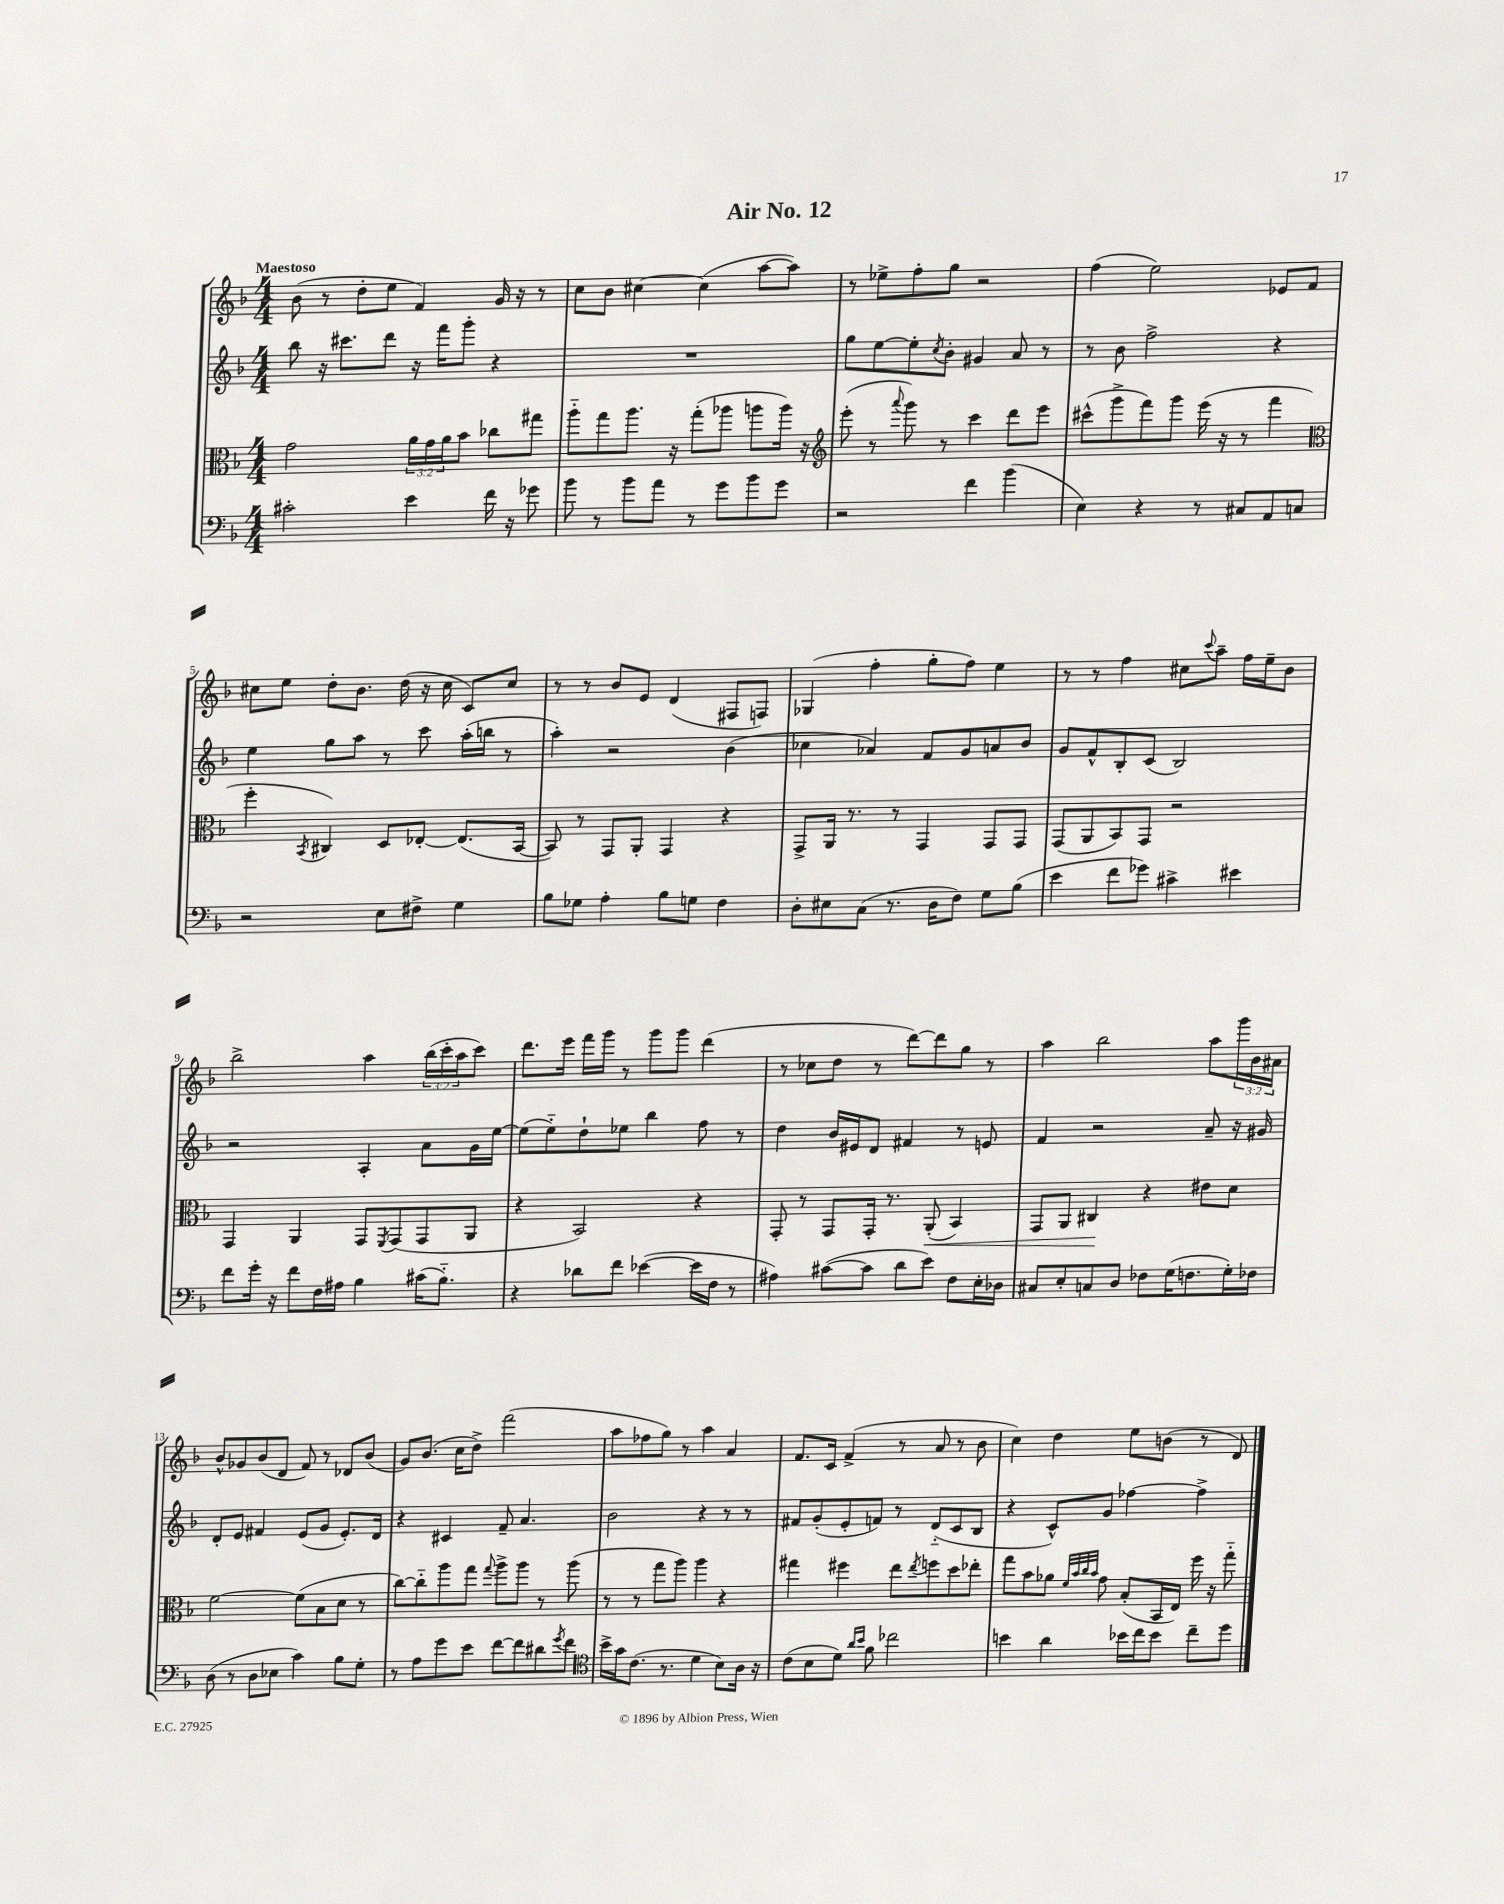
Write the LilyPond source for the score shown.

\header { title = "Air No. 12" }
<<
\new StaffGroup <<
\new Staff = "s0" {
    \clef treble \key f \major \numericTimeSignature \time 4/4 \override Staff.TupletNumber.text = #tuplet-number::calc-fraction-text \tempo "Maestoso"
    bes'8( r8 d''8-. e''8 f'4) g'16 r16 r8 |
    c''8 bes'8 cis''4~ cis''4( a''8~ a''8) |
    r8 ees''8-> f''8-. g''8 r2 |
    f''4( e''2) ees'8 f'8 |
    cis''8 e''8 d''8-. bes'8. d''16( r16 cis''16 c'8) cis''8 |
    r8 r8 bes'8 e'8 d'4( fis8 f8) |
    ges4( f''4-. g''8-. f''8) e''4 |
    r8 r8 f''4 cis''8 \appoggiatura { c'''8 } a''8-- f''16 e''16-- bes'8 |
    bes''2-> a''4 \tuplet 3/2 { bes''16( c'''16-. a''16 } c'''8) |
    d'''8. e'''16 f'''16 g'''16 r8 g'''8 g'''8 d'''4( |
    r8 ces''8 d''8 r8 d'''8~) d'''8 g''8 r8 |
    a''4 bes''2 a''8 \tuplet 3/2 { g'''16 bes'16 ais'16 } |
    bes'8-^ ges'8 bes'8( d'8 f'8) r8 des'8 bes'8( |
    g'8) bes'8.( c''16 d''8->) f'''2( |
    a''8 fes''8 g''8) r8 a''4 a'4 |
    f'8. c'16 f'4->( r8 a'8 r8 bes'8 |
    c''4) d''4 e''8 b'8( r8 d'8) \bar "|." |
}
\new Staff = "s1" {
    \clef treble \key f \major \numericTimeSignature \time 4/4
    bes''8 r16 cis'''8. d'''8 r16 f'''16 g'''8-. r4 |
    R1 |
    g''8 e''8~ e''8-. \acciaccatura { c''8 } bes'8-. gis'4 a'8 r8 |
    r8 bes'8 f''2-> r4 |
    e''4 g''8 a''8 r8 c'''8 a''16-.( b''16 r8 |
    a''4-.) r2 bes'4( |
    ces''4 aes'4) f'8 g'8 a'8 bes'8 |
    g'8 f'8-^ bes8-. c'8( bes2) |
    r2 a4-. a'8 g'16 e''16~ |
    e''8( e''8-_) d''8-! ees''8 bes''4 f''8 r8 |
    d''4 bes'16 eis'16 d'8 fis'4 r8 e'8 |
    f'4 r2 a'8-- r16 gis'16 |
    d'8-. e'8 fis'4 e'8( g'8 e'8.-.) d'16 |
    r4 cis'4 f'8-- a'4. |
    bes'2 r4 r8 r8 |
    fis'8 g'8-.( e'8-. f'8) r8 d'8-_( c'8 bes8 |
    r4 c'8-^) g'8 fes''4~ fes''4-> \bar "|." |
}
\new Staff = "s2" {
    \clef alto \key f \major \numericTimeSignature \time 4/4 \override Staff.TupletNumber.text = #tuplet-number::calc-fraction-text
    g'2 \tuplet 3/2 { a'16 g'16 a'16 } bes'8 ces''8 gis''8 |
    a''8-_ g''8 a''8. r16 g''8-.( aes''8 a''8 a''16) r16 |
    \clef treble e'''8-.( r8 \appoggiatura { a'''8 } g'''8) r8 c'''4 d'''8 e'''8 |
    cis'''8-^( g'''8-> f'''8) g'''8 e'''16( r16 r8 f'''4 |
    \clef alto f''4-. \acciaccatura { bes,8 } cis4) d8 ees8~-. ees8.( bes,16~ |
    bes,8) r8 g,8 a,8-. g,4 r4 |
    g,8-> a,16 r8. r8 g,4 g,8 g,8 |
    g,8( a,8 bes,8) g,8 r2 |
    g,4 a,4 g,8 \acciaccatura { f,8 } g,8( g,8 a,8 |
    r4 bes,2) r4 |
    g,8-. r8 g,8 g,16-. r8. a,8-.\<( bes,4) |
    g,8 a,8 cis4\! r4 eis'8 d'8 |
    f'2~ f'8( bes8 d'8 r8 |
    c''8~) c''8-_ a''8 g''8 \appoggiatura { g''8 } a''8-> a''8 r8 a''8( |
    r8 r8 g''8 a''8) a''4 r4 |
    gis''4 fis''4 e''8 \acciaccatura { e''8 } f''8 d''8 ees''8-. |
    g''8 bes'8 aes'8 \grace { f'32 bes'32 c''32 bes'32 } g'8 bes8-.( bes,16 e16) f''16 r16 g''8-_ \bar "|." |
}
\new Staff = "s3" {
    \clef bass \key f \major \numericTimeSignature \time 4/4
    cis'2-. e'4 f'16 r16 ges'8 |
    bes'8 r8 bes'8 a'8 r8 g'8 bes'8 g'8 |
    r2 f'4 bes'4( |
    e4) r4 r8 cis8 a,8 c8 |
    r2 e8 fis8-> g4 |
    bes8 ges8 a4-. bes8 g8 f4 |
    d8-. eis8 c8( r8. d16 f8) g8 bes8( |
    e'4 f'8 ges'8) cis'4-> eis'4 |
    f'8 g'16-. r16 f'8 f16 ais16 bes4 cis'16( bes8.-_) |
    r4 des'8 f'8 ees'4~( ees'16 f16 r8 |
    ais4) cis'8~( cis'8 d'8 e'8) f8 e16-. des16 |
    cis8 e8-. c8 d8 fes8 g16( f8. g16-.) fes16 |
    d8( r8 d8 ees8 c'4) bes8 g8-. |
    r8 a8 g'8 e'8 f'8~ f'8 dis'8 \acciaccatura { g'8 } f'8 |
    \clef tenor bes'16-> g'16 c'8.( r8. d'4 bes8) a16 r16 |
    c'8( bes8 d'8) \grace { a'16 bes'16 } f'8 ces''2 |
    b'4 a'4 bes'16 c''16 bes'8 c''8-- d''8 \bar "|." |
}
>>
>>
